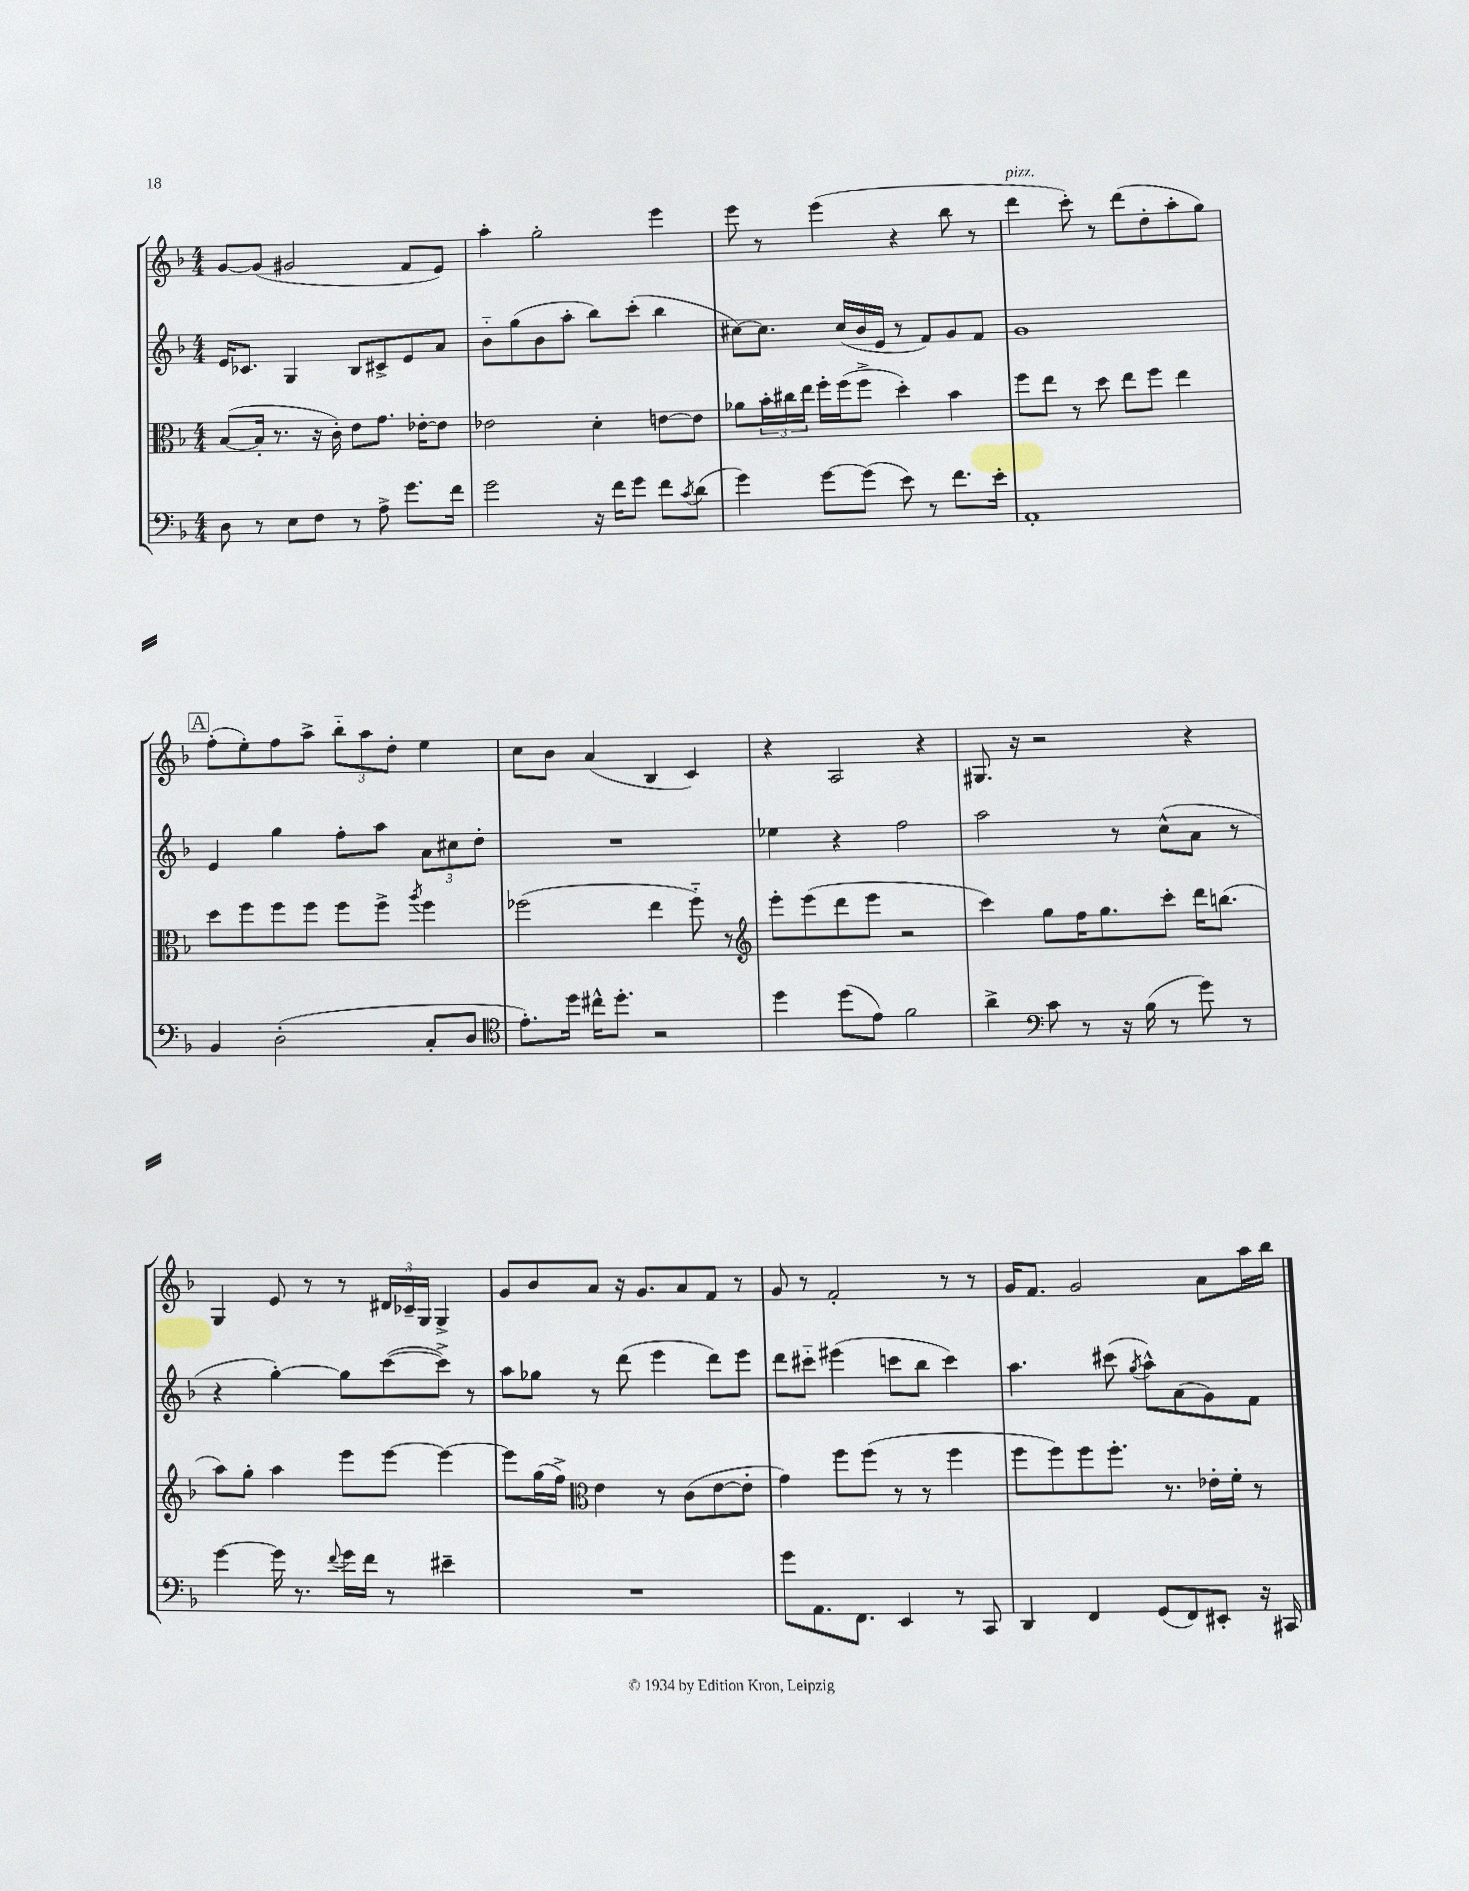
<<
\new StaffGroup <<
\new Staff = "s0" {
    \clef treble \key f \major \numericTimeSignature \time 4/4
    g'8~ g'8( gis'2 f'8 e'8) |
    a''4-. g''2-. e'''4 |
    e'''8 r8 e'''4( r4 bes''8 r8 |
    d'''4^\markup { \italic "pizz." } c'''8-.) r8 d'''8( d''8-. a''8-. g''8) |
    \mark \markup { \box "A" } f''8-.( e''8-.) f''8 a''8-> \tuplet 3/2 { bes''8-_ a''8 d''8-. } e''4 |
    c''8 bes'8 a'4( bes4 c'4) |
    r4 a2 r4 |
    gis8. r16 r2 r4 |
    g4 e'8 r8 r8 \tuplet 3/2 { dis'16 ces'16-- g16 } g4-> |
    g'8 bes'8 a'8 r16 g'8. a'8 f'8 r8 |
    g'8 r8 f'2-. r8 r8 |
    g'16 f'8. g'2 a'8 a''16 bes''16 \bar "|." |
}
\new Staff = "s1" {
    \clef treble \key f \major \numericTimeSignature \time 4/4
    e'16 ces'8. g4 bes8 cis'8-> e'8 a'8 |
    bes'8-_ g''8( bes'8 a''8-. bes''8) c'''8-.( bes''4 |
    cis''8~) cis''8. cis''16( bes'16 e'16 r8 f'8) g'8 f'8 |
    g'1 |
    \mark \markup { \box "A" } e'4 g''4 f''8-. a''8 \tuplet 3/2 { a'8 cis''8 d''8-. } |
    R1 |
    ees''4 r4 f''2 |
    a''2 r8 c''8-^( a'8 r8 |
    r4 g''4~-.) g''8 c'''8~( c'''8->) r8 |
    a''8 ges''8 r8 d'''8( e'''4 d'''8) e'''8 |
    d'''8 cis'''8-_ eis'''4( c'''8 bes''8 c'''4) |
    a''4. cis'''8( \acciaccatura { g''8 } a''8-^) a'8( g'8) f'8 \bar "|." |
}
\new Staff = "s2" {
    \clef alto \key f \major \numericTimeSignature \time 4/4
    bes8~( bes16-. r8. r16 c'16-.) e'8 g'8. ees'16~-. ees'8 |
    ees'2 d'4-. e'8~ e'8 |
    aes'8 \tuplet 3/2 { bes'16-. cis''16 e''16 } f''16-. f''16( f''8-> d''4-.) bes'4 |
    f''8 e''8 r8 d''8 e''8 f''8 e''4 |
    \mark \markup { \box "A" } d''8 f''8 f''8 f''8 f''8 f''8-> \acciaccatura { a''8 } f''4 |
    fes''2( e''4 fes''8-_) r8 |
    \clef treble e'''8-. e'''8( d'''8 e'''8 r2 |
    c'''4) g''8 f''16 g''8. c'''8-. d'''16 b''8.( |
    a''8) g''8-. a''4 e'''8 e'''8~ e'''4~ |
    e'''8 g''16( f''16->) \clef alto e'4 r8 c'8( e'8~ e'8-. |
    g'4) f''8 f''8( r8 r8 f''4 |
    f''8 f''8) f''8 f''8.-. r8. ees'16-. f'16-. r8 \bar "|." |
}
\new Staff = "s3" {
    \clef bass \key f \major \numericTimeSignature \time 4/4
    d8 r8 e8 f8 r8 a8-> g'8. f'16 |
    g'2 r16 f'16 g'8 f'8 \acciaccatura { c'8 } d'8( |
    g'4) g'8~ g'8( e'8) r8 f'8. e'16-. |
    a,1-. |
    \mark \markup { \box "A" } bes,4 d2-.( c8-. d8 |
    \clef tenor e'8.-.) d''16 cis''16-^ d''8.-. r2 |
    d''4 d''8( e'8) f'2 |
    a'4-> \clef bass c'8 r8 r16 bes16( r8 g'8) r8 |
    g'4~ g'16 r8. \appoggiatura { f'8 } g'16 f'16 r8 eis'4-- |
    R1 |
    g'8 a,8. f,8. e,4 r8 c,8 |
    d,4 f,4 g,8( f,8) eis,8-. r16 cis,16 \bar "|." |
}
>>
>>
\layout { \context { \Score \remove "Bar_number_engraver" } }
